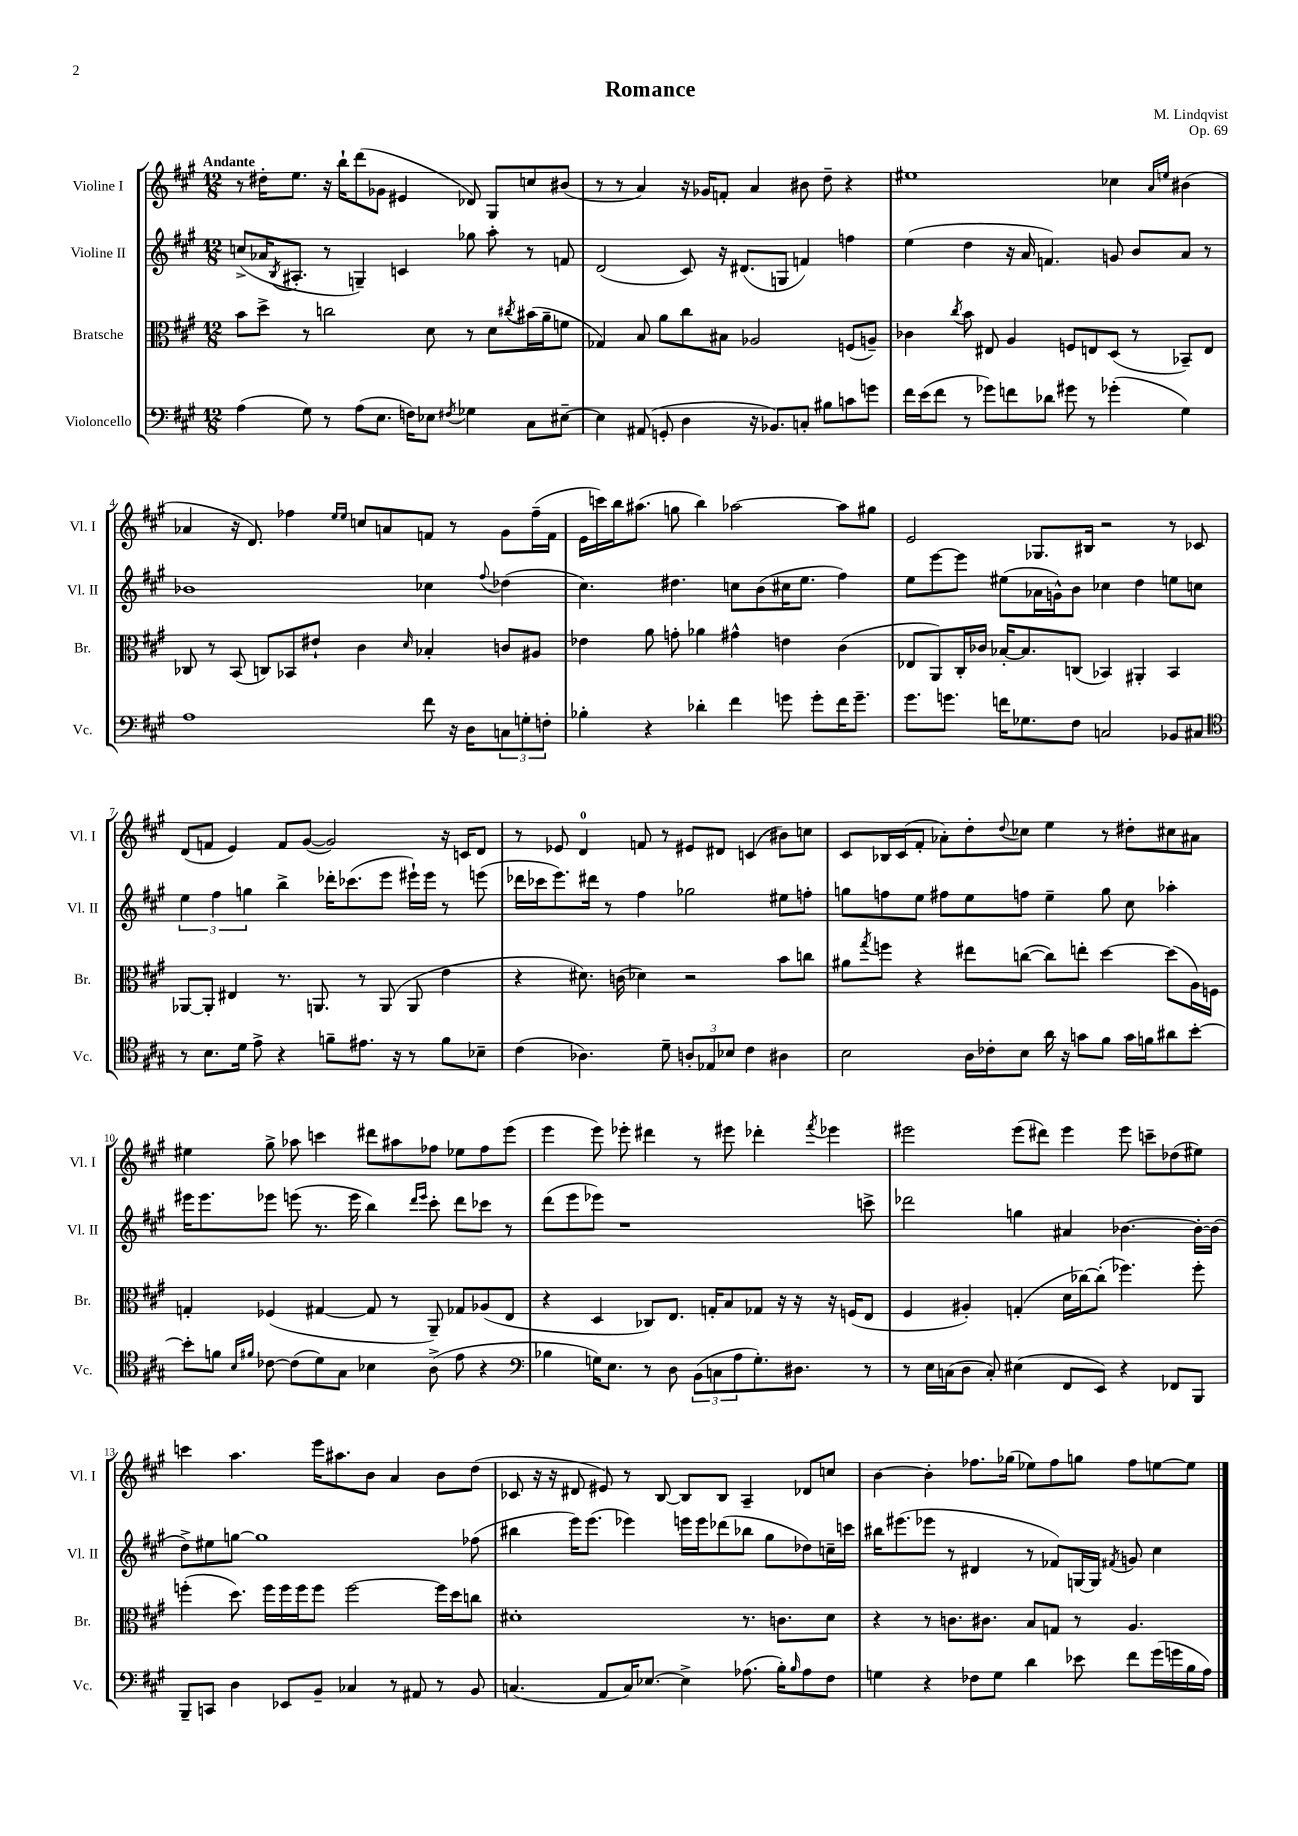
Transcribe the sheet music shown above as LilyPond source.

\header { title = "Romance" composer = "M. Lindqvist" opus = "Op. 69" }
<<
\new StaffGroup <<
\new Staff = "s0" \with { instrumentName = "Violine I" shortInstrumentName = "Vl. I" } {
    \clef treble \key a \major \numericTimeSignature \time 12/8 \tempo "Andante"
    r8 dis''16-. e''8. r16 b''16-! d'''8( ges'8 eis'4 des'8) gis8 c''8 bis'8( |
    r8 r8 a'4) r16 ges'16 f'8-. a'4 bis'8 d''8-- r4 |
    eis''1 ces''4 \grace { a'16 e''16 } bis'4( |
    aes'4 r16 d'8.) fes''4 \grace { e''16 e''16 } c''8 a'8 f'8 r8 gis'8 fes''16--( f'16 |
    e'16 c'''16) b''16 ais''8.( g''8 b''4) aes''2~ aes''8 gis''8 |
    e'2 ges8. bis16 r2 r8 ces'8 |
    d'8( f'8 e'4) f'8 gis'8~( gis'2) r16 c'16 d'8 |
    r8 ees'8 d'4-0 f'8 r8 eis'8 dis'8 c'4( bis'8) c''8 |
    cis'8 bes16 cis'16( fis'8-. aes'8-.) d''8-. \appoggiatura { d''8 } ces''8 e''4 r8 dis''8-. cis''8 ais'8 |
    eis''4 gis''8-> aes''8 c'''4 dis'''8 ais''8 fes''8 ees''8 fes''8 e'''8( |
    e'''4 e'''8) ees'''8-. dis'''4 r8 eis'''8 des'''4-. \acciaccatura { fis'''8 } ees'''4 |
    eis'''2 eis'''8( dis'''8) eis'''4 eis'''8 c'''8-- des''8( eis''8) |
    c'''4 a''4. e'''16 ais''8. b'8 a'4 b'8 d''8( |
    ces'8 r16 r16 dis'8 eis'8) r8 b8~ b8 b8 a4-- des'8 c''8 |
    b'4~ b'4-. fes''8. ges''16( ees''8) fes''8 g''8 fes''8 e''8~ e''8 \bar "|." |
}
\new Staff = "s1" \with { instrumentName = "Violine II" shortInstrumentName = "Vl. II" } {
    \clef treble \key a \major \numericTimeSignature \time 12/8
    c''8->( aes'16 \acciaccatura { b8 } ais8.-. r8 g4--) c'4 ges''8 a''8-. r8 f'8 |
    d'2( cis'8) r16 dis'8.( g8 f'4) f''4 |
    e''4( d''4 r16 a'16 f'4.) g'8 b'8 a'8 r8 |
    bes'1 ces''4 \appoggiatura { fis''8 } des''4( |
    cis''4.) dis''4. c''8 b'8( cis''16 e''8. fis''4) |
    e''8 e'''8~ e'''8 eis''8( aes'16 g'16-^) b'8 ces''4 d''4 e''8 c''8 |
    \tuplet 3/2 { e''4 fis''4 g''4 } b''4-> des'''16-. ces'''8.( e'''8 eis'''16-!) eis'''16 r8 e'''8( |
    des'''16 ces'''16 e'''8.) dis'''16 r8 fis''4 ges''2 eis''8 f''8-. |
    g''8 f''8 e''8 fis''8 e''8 f''8 e''4-- g''8 cis''8 aes''4-. |
    eis'''16 eis'''8. ees'''8 e'''8( r8. e'''16 b''4) \grace { d'''16 e'''16 } cis'''8-. d'''8 ces'''8 r8 |
    d'''8( e'''8 ees'''8) r1 c'''8-> |
    des'''2 g''4 ais'4 bes'4.~ bes'16~-. bes'16( |
    d''8->) eis''8 g''8~ g''1 fes''8( |
    bis''4 e'''16) e'''8.( ees'''4) e'''16 e'''16 des'''8( bes''8 gis''8 des''8) c''16-- c'''16 |
    bis''16 eis'''8.( ees'''8 r8 dis'4 r8 fes'8) g16~ g16 \acciaccatura { fis'8 } g'8 cis''4 \bar "|." |
}
\new Staff = "s2" \with { instrumentName = "Bratsche" shortInstrumentName = "Br." } {
    \clef alto \key a \major \numericTimeSignature \time 12/8
    b'8 d''8-> r8 c''2 d'8 r8 d'8 \acciaccatura { cis''8 } bis'16( a'16-- f'8 |
    ges4) b8 a'8 cis''8 bis8 aes2 f8( a8--) |
    ces'4 \acciaccatura { cis''8 } b'8 eis8 a4 f8 e8 d8( r8 bes,8--) e8 |
    ces8 r8 b,8( c8) bes,8 eis'8-! cis'4 \grace { d'16 } bes4-. c'8 ais8 |
    ees'4 a'8 g'8-. aes'4 gis'4-^ e'4 cis'4( |
    ees8 a,8) cis16-. ces'16 bes16~-. bes8. c8( bes,4) ais,4-. bes,4 |
    aes,8~ aes,8-. eis4 r8. a,8. r8 a,8( a,8 e'4 |
    r4 dis'8.) c'16( des'4) r2 b'8 c''8 |
    ais'8 \acciaccatura { gis''8 } f''8 r4 eis''8 c''8~( c''8) e''8-. d''4~ d''8( a16) f16 |
    g4-. fes4( gis4~ gis8 r8 a,8--) ges8 aes8( e8 |
    r4 d4 ces8) e8. g16-. b8 ges8 r16 r16 r16 f16( e8 |
    fis4 ais4-.) g4-.( d'16 ces''16~) ces''8-.( fes''4.) fes''8-. |
    f''4-.( d''8.) f''16 f''16 f''16 f''8 f''2~ f''16 d''16 c''8 |
    dis'1-. r8. c'8. dis'8 |
    r4 r8 c'8. cis'8. b8 g8 r8 a4. \bar "|." |
}
\new Staff = "s3" \with { instrumentName = "Violoncello" shortInstrumentName = "Vc." } {
    \clef bass \key a \major \numericTimeSignature \time 12/8
    a4( gis8) r8 a8( e8. f16) ees8 \acciaccatura { fis8 } ges4 cis8 eis8~-- |
    eis4 ais,8( g,8-. d4 r16 bes,8.) c8-. bis8 c'8 g'8 |
    fis'16 e'16( fis'8 r8 ges'8) f'8 des'8 gis'8 r8 ges'4-.( gis4) |
    a1 fis'8 r16 d16 \tuplet 3/2 { c8 g8-. f8-. } |
    bes4-. r4 des'4-. fis'4 g'8 g'8-. fis'16 g'8.-- |
    gis'8. g'8. f'16 ges8. fis8 c2 bes,8 cis8 |
    \clef tenor r8 b8. d'16 e'8-> r4 f'8-- eis'8. r16 r8 f'8 bes8-- |
    cis'4( aes4.) d'8-- \tuplet 3/2 { a8-. ees8 bes8 } cis'4 ais4 |
    b2 a16 ces'16-. b8 a'16 r16 g'8 fis'8 g'16 f'16 ais'8 b'8~-. |
    b'8-. f'8 \grace { b16 fis'16 } ces'8~ ces'8( d'8) gis8 bes4 a8->( e'8 r4 |
    \clef bass bes4 g16) e8. r8 d8 \tuplet 3/2 { b,8( c8 a8 } g8.-.) dis8. r8 |
    r8 e16 c16( d8 c8-.) eis4( fis,8 e,8) r4 fes,8 b,,8 |
    b,,8-- c,8 d4 ees,8 b,8-- ces4 r8 ais,8 r8 b,8 |
    c4.( a,8 c16) ees8.~ ees4-> aes8.( b16-.) \grace { b16 } aes8 fis8 |
    g4 r4 fes8 g8 d'4 ees'8 fis'8 gis'16( g'16 b16 a16) \bar "|." |
}
>>
>>
